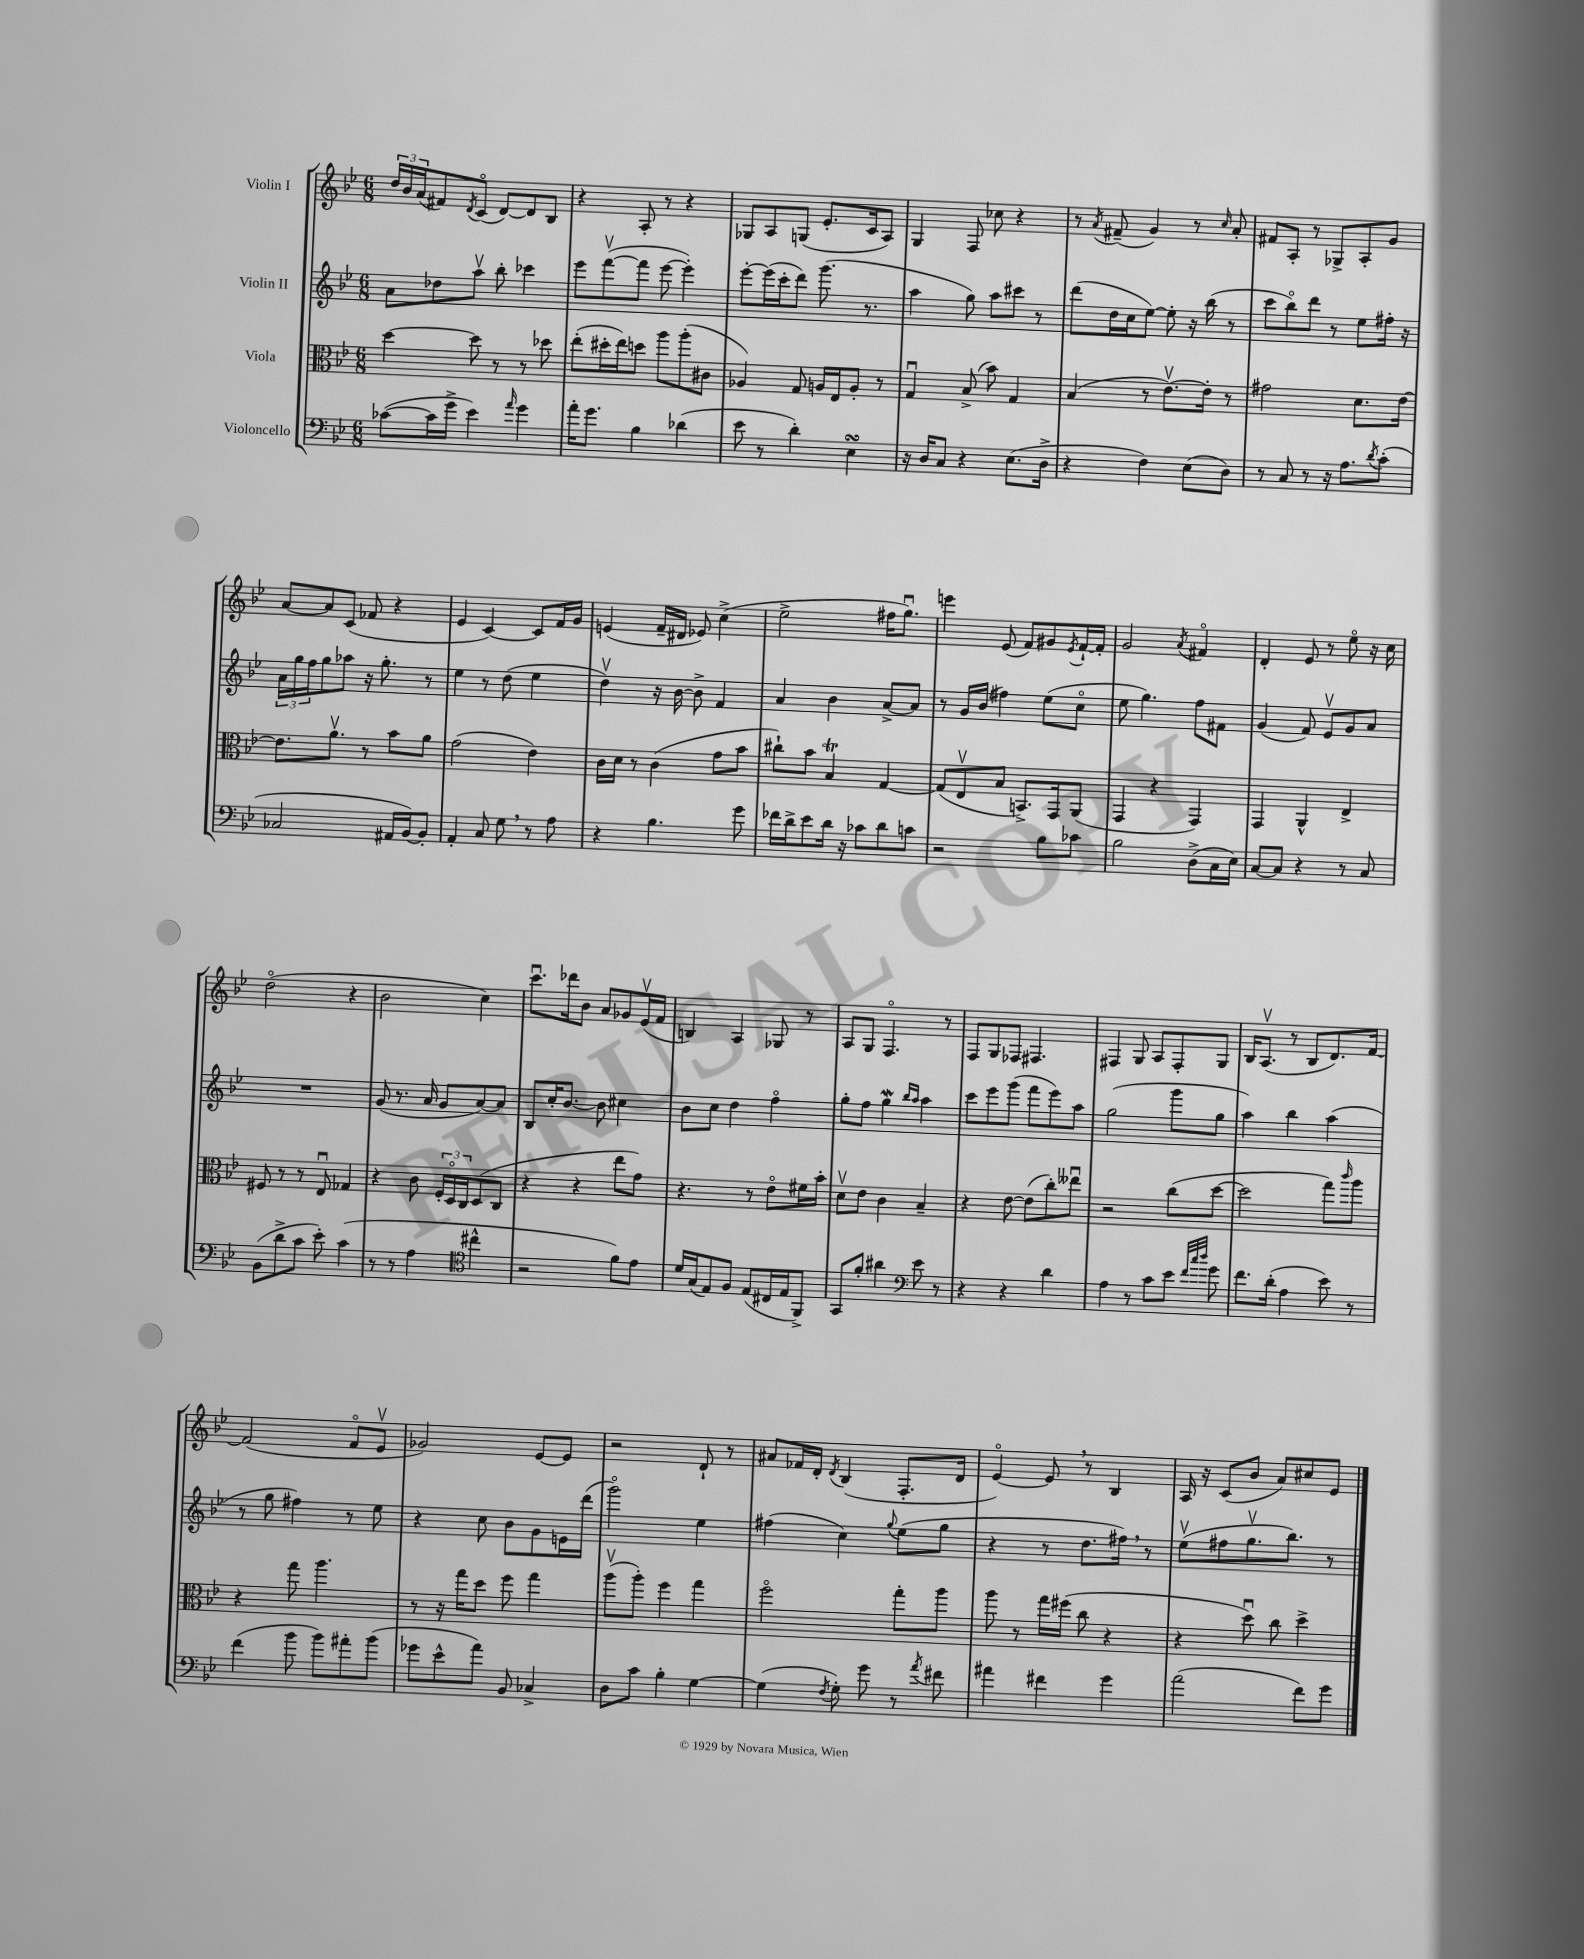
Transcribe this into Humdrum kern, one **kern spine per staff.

**kern	**kern	**kern	**kern
*staff4	*staff3	*staff2	*staff1
*clefF4	*clefC3	*clefG2	*clefG2
*k[b-e-]	*k[b-e-]	*k[b-e-]	*k[b-e-]
*M6/8	*M6/8	*M6/8	*M6/8
([8c-	[4dd	8a	24dd
.	.	.	24b-
.	.	.	(24a
16c-]	.	8dd-	8f#)
16g^	.	.	.
.	.	.	8qd
4e-)	8dd]	8aav	(8co
.	8r	8bb-'	[8d)
16qqa	.	.	.
4g	8r	4ccc-	8d]
.	8dd-	.	8B-
=	=	=	=
16a'	(8ee-'	8eee-	4r
8.g	.	.	.
.	16dd#'	([8fffv	.
.	16ee-)	.	.
4B-	8dd	8fff]	8A'
.	8aa	[8eee-	8r
(4d-	(8aa'	4eee-'])	4r
.	8c#	.	.
=	=	=	=
8e-	4A-)	[8eee-'	8G-
8r	.	(16eee-]	8A
.	.	16ccc'	.
4d')	8G	8ddd)	(8G
.	16A	(8.ggg	8.e-'
.	16E-	.	.
4E-	8A'	.	.
.	.	8.r	16c
.	8r	.	8A)
=	=	=	=
16r	4Gu	4aa	4G
16D	.	.	.
8C	.	.	.
4r	(8B-^	8gg)	8F
.	8b-)	8aa	8cc-
(8.E-	4G	8ccc#	4r
.	.	8r	.
16D^	.	.	.
=	=	=	=
4r	(4B-	(8ddd	8r
.	.	.	8qa
.	.	16dd	(8f#~
.	.	16cc	.
4F)	8r	[8ee-)	4g)
.	[8.e-v)	8ee-']	.
(8E-	.	16r	8r
.	16e-']	(16bb-	.
.	.	.	16qqcc
8D)	8r	8r	8a'
=	=	=	=
8r	2g#	8ccc	8f#
8C	.	8bb-o)	8A'
8r	.	8ddd	8r
16r	.	8r	8G-^
8.A	.	.	.
.	8.d	8ee-	8A'
8qd	.	.	.
(8c'	.	16ff#'	8g
.	[16e-	16r	.
=	=	=	=
2C-	8.e-]	24a	[8a
.	.	24gg	.
.	.	24ff	.
.	.	8gg	8a]
.	8.av	.	.
.	.	8aa-	(8c
.	8r	16r	8f-
.	.	8.gg'	.
16AA#	8b-	.	4r
[16BB-)	.	.	.
8BB-']	8a	8r	.
=	=	=	=
4AA'	(2g	4ee-	4e-
8C	.	8r	[4c)
8G	.	(8dd	.
8r	4e-)	4ee-	8c]
8A	.	.	16f
.	.	.	16g
=	=	=	=
4r	16c	4ddv)	(4e
.	16d	.	.
.	8r	.	.
4.B-	(4c	16r	16f~
.	.	[16b-	16d#
.	.	8b-^]	8e-)
.	8g	4f	(4cc^
8g	8b-	.	.
=	=	=	=
16f-	8cc#`)	4a	2ee-^
16d^	.	.	.
8e-	8b-	.	.
16d	4B-	4b-	.
16r	.	.	.
8c-	.	.	.
8d	[4G	[8a^	16ff#
.	.	.	8.ggu)
8c	.	8a]	.
=	=	=	=
2r	(8G]	8r	4eee
.	8E-v	16g	.
.	.	(16b-	.
.	8B-	4ff#)	(8e-
.	8.BB^)	.	8f)
8B-	.	(8ee-	8g#
.	16GG	.	.
.	.	.	8qe-
8c-	(8AA	8cco	[16f`
.	.	.	16f']
=	=	=	=
2B-	4GG	8ee-	2g
.	.	4.gg)	.
.	4r	.	.
.	.	.	8qa
(8D^	4GG)	8ff	4f#o
16C	.	8f#	.
16E-)	.	.	.
=	=	=	=
[8C	4GG	(4g	4d'
8C]	.	.	.
4r	4AA^^	8f)	8e-
.	.	8e-v	8r
8r	4E-^	8g	8ee-o
8C	.	8a	16r
.	.	.	16cc
=	=	=	=
(8BB-	8F#	2.r	(2ddo
8d^	8r	.	.
8c	8r	.	.
8e-')	8E-u	.	.
(4c	4G-	.	4r
=	=	=	=
8r	4r	(8g	2b-
8r	.	8.r	.
4A	8c	.	.
.	.	16a	.
.	24F'	8g	.
.	24Do	.	.
.	24C	.	.
*clefC4	*	*	*
4cc#^^	(8D	[8a)	4cc)
.	8C	8a]	.
=	=	=	=
2r	4r	8B-	8.cccu
.	.	16cc'	.
.	.	[8.b-	16ddd-
.	4r	.	8b-
.	.	8b-]	8a
8f)	8ee-	4cc#	8g-
8e-	8g)	.	(16e-v
.	.	.	16f
=	=	=	=
16d	4.r	8b-	4B)
(16G	.	.	.
8E-)	.	8cc	.
8F	.	4dd	4A
(8E-	8r	.	.
16C#	8e-o	4ffo	8G-
16E-	.	.	.
8FF^)	16f#	.	8r
.	16b-'	.	.
=	=	=	=
8GG	8dv	8gg'	8A
8f'	8e-	8ff	8G
4a#	4c	4gg	4.Fo
*clefF4	*	*	*
.	.	16qqbb-	.
.	.	16qqaa	.
8e-	4B-~	4aa	.
8r	.	.	8r
=	=	=	=
4r	4r	8ccc	8F
.	.	8eee-	8G
4r	[8e-	(8ggg	8F-
.	(8e-]	8fff	4.F#
4d	8cc')	8eee-)	.
.	8ee--u	8aa	.
=	=	=	=
4A	2r	(2gg	4F#
8r	.	.	8G
8c	.	.	8A
8e-	(8cc	8ggg	8F#'
32qqf	.	.	.
32qqcc	.	.	.
32qqdd	.	.	.
8g	[8dd	8gg	8G
=	=	=	=
8.f	2dd]	4aa)	16B-
.	.	.	(8.Av
(16d'	.	.	.
4A	.	4bb-	8r
.	.	.	8B-
8e-)	8gg)	(4aa	8.d)
.	16qqccc	.	.
8r	8aa	.	.
.	.	.	[16f
=	=	=	=
(4f	4r	8r	(2f]
.	.	8gg	.
8b-	8gg	4ff#)	.
8b-)	4.aa	.	.
8a#'	.	8r	8fo
(8b-	.	8ee-	8e-v
=	=	=	=
8g-	8r	4r	2g-)
8e-^^	16r	.	.
.	16gg	.	.
8a)	8dd	8cc	.
8BB-	8ff	8b-	.
4C-^	4gg	8g	[8e-
.	.	16e	8e-]
.	.	(16ddd	.
=	=	=	=
8D	(8aav	2gggo)	2r
8c	8aa')	.	.
4B-'	4ff	.	.
[4G	4gg	4ee-	8d`
.	.	.	8r
=	=	=	=
(4G]	2ffo	(4ff#	8a#
.	.	.	16f-
.	.	.	16d'
8qF	.	.	8qd
8G')	.	4cc)	(4B-
8g	.	.	.
.	.	8qqgg	.
8r	8gg'	(8ee-	8.F'
8qa	.	.	.
8f#	8aa	8gg	.
.	.	.	16d
=	=	=	=
4a#	8aa	4r	[4e-o)
.	8r	.	.
4f#	16gg	8r	8e-]
.	(16ff#	.	.
.	8cc	8.dd	8r
4g	4r	.	4B-
.	.	16ff#)	.
.	.	8r	.
=	=	=	=
(2a	4r	(8ee-v	16A
.	.	.	16r
.	.	8ff#	(8c
.	8ddu)	8.ggv	8b-
.	8cc	.	8a)
.	.	8.bb-)	.
8f)	4dd^	.	8cc#
8g	.	8r	8e-
==	==	==	==
*-	*-	*-	*-
